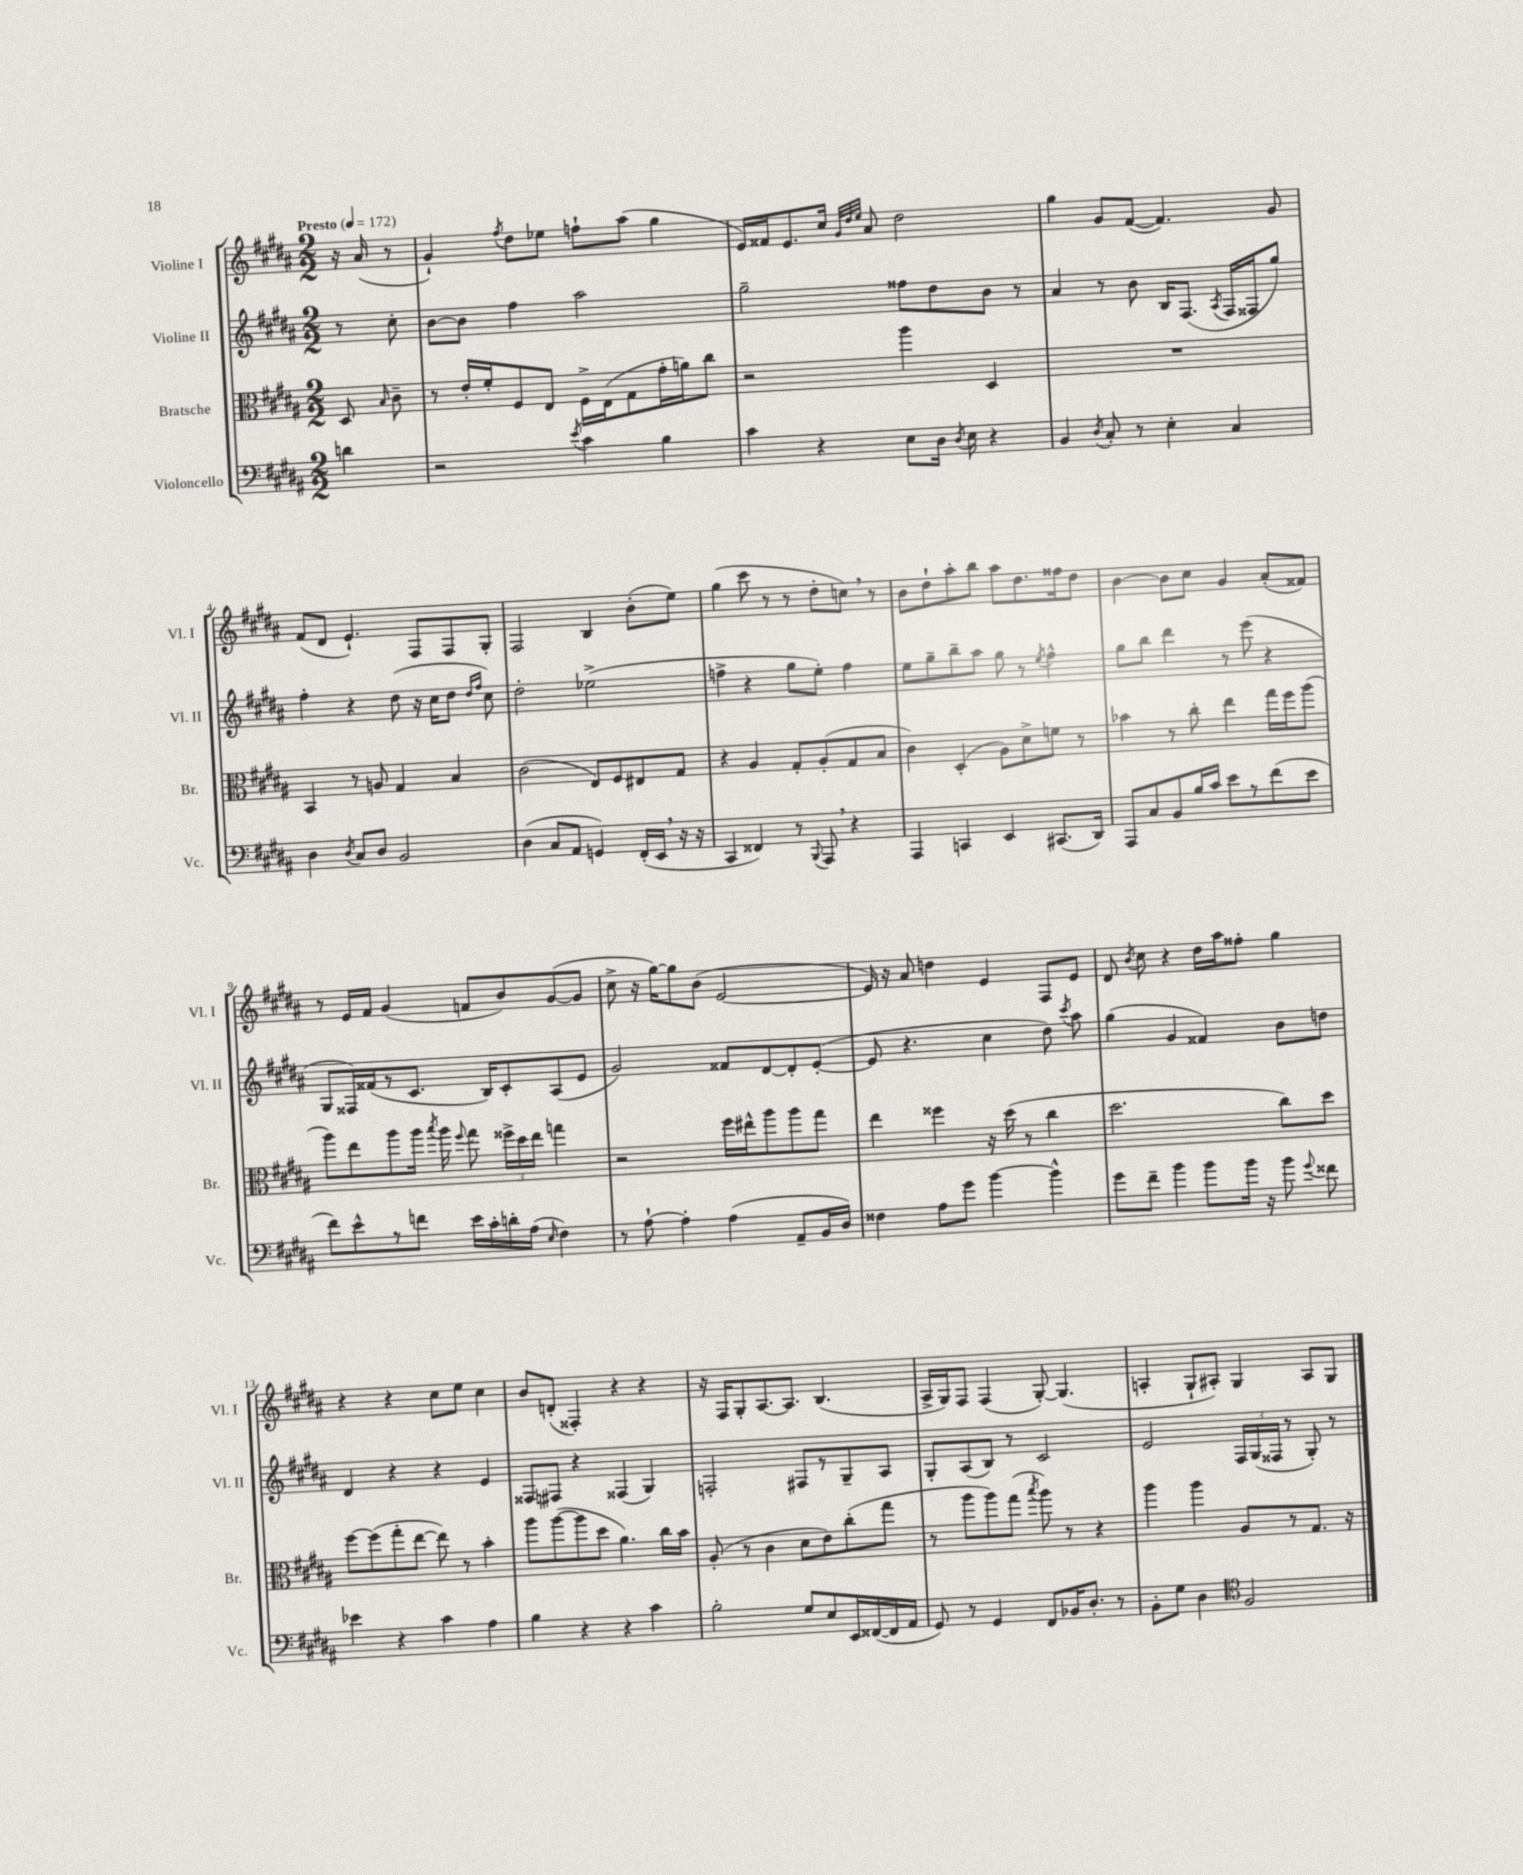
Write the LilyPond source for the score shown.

<<
\new StaffGroup <<
\new Staff = "s0" \with { instrumentName = "Violine I" shortInstrumentName = "Vl. I" } {
    \clef treble \key b \major \numericTimeSignature \time 2/2 \partial 4 \tempo "Presto" 4 = 172
    \autoBeamOff r16 ais'16( r8 |
    gis'4-!) \acciaccatura { fis''8 } dis''8[ ees''8] f''8[-! ais''8]( gis''4 |
    e'16[) fisis'16 e'8. cis''16] \grace { gis'32[ dis''32 e''32] } ais'8 dis''2 |
    gis''4 gis'8[ fis'8]~( fis'4.) gis'8 |
    fis'8[( dis'8] e'4.-!) fis8[ fis8 gis8]-. |
    fis2 b4 b'8[-.( e''8]) |
    gis''4( cis'''8 r8 r8 dis''8[-. c''8]) \breathe r8 |
    b'8[ dis''8-! ais''8-. b''8] ais''8[ dis''8. fisis''16 dis''8] |
    b'4~ b'8[ cis''8] gis'4 ais'8[-.( fisis'8]) |
    r8 e'16[ fis'16] gis'4( f'8[ b'8) gis'8~( gis'8] |
    cis''8-> r16 gis''16[~) gis''8 b'8]( e'2~ |
    e'16) r16 ais'8 d''4 e'4 fis8[ e'8] |
    dis'8 \acciaccatura { b'8 } cis''8 r4 dis''16[ ais''16 fisis''8]-. gis''4 |
    r4 r4 cis''8[ e''8] cis''4 |
    b'8[ d'8]-.( fisis4-.) r4 r4 |
    r16 fis16[ gis8-. ais8.~ ais8.] b4.( |
    ais16[-> gis16) fis8] fis4( gis8~-.) gis4.( |
    a4-. gis8[-! ais8]-.) gis4 ais8[ gis8] \bar "|." |
}
\new Staff = "s1" \with { instrumentName = "Violine II" shortInstrumentName = "Vl. II" } {
    \clef treble \key b \major \numericTimeSignature \time 2/2 \partial 4
    \autoBeamOff r8 cis''8-. |
    b'8[~ b'8] fis''4 ais''2 |
    gis''2-- fisis''8[ dis''8 b'8] r8 |
    ais'4 r8 b'8 b16[ fis8.]( \acciaccatura { ais8 } fis16[ fisis16 gis''8]) |
    fis''4-. r4 dis''8( r16 cis''16[ dis''8] \grace { dis''16[ fis''16] } cis''8) |
    dis''2-. ees''2->( |
    f''4-> r4 gis''8[ e''8]-.) f''4 |
    e''8[ gis''8-- b''8-- ais''8] gis''8 r8 \acciaccatura { e''8 } fis''4-^ |
    gis''8[ b''8] dis'''4 r8 e'''8( r4 |
    gis8[ fisis16) fisis'16( r8 cis'8.] b16[) cis'8-. ais8( e'8] |
    gis'2) fisis'8[ dis'8~ dis'8-. e'8]~-.( |
    e'8 r4. cis''4 dis''8) \acciaccatura { cis'''8 } ais''8 |
    gis''4( gis'4 fisis'4) b'8[ d''8] |
    dis'4 r4 r4 e'4 |
    fisis8[ fis8] r4 fisis4( gis4) |
    f2-. fis8[ r8 gis8-- ais8] |
    gis8[-. ais8( b8]) r8 cis'2 |
    e'2 \tuplet 3/2 { fis16[ gis16( fisis16] } r8 gis8-.) r8 \bar "|." |
}
\new Staff = "s2" \with { instrumentName = "Bratsche" shortInstrumentName = "Br." } {
    \clef alto \key b \major \numericTimeSignature \time 2/2 \partial 4
    \autoBeamOff dis8 \grace { b16 } cis'8-- |
    r8 e'16[-. fis'16-. fis8 e8] fis16[-> e16( gis8 gis'16-. a'16) cis''8] |
    r2 ais''4 dis4 |
    R1 |
    b,4 r8 a8 gis4 b4 |
    cis'2( e8[) fis8 eis8 gis8] |
    r4 ais4 gis8[-. ais8-.( gis8 b8] |
    cis'4) dis4-.( ais8[) dis'8-> f'8] r8 |
    bes'4 r8 cis''8-. e''4 gis''16[ fis''16 ais''8]( |
    ais''8[) e''8 ais''8 ais''16] \acciaccatura { b''8 } ais''16 \appoggiatura { fis''8 } gis''8 \tuplet 3/2 { fisis''16[-> dis''16 e''16] } g''4 |
    r2 fis''16[ eis''16-^ ais''8 ais''8 gis''8] |
    e''4 fisis''4 r16 dis''16( r8 cis''4 |
    dis''2. cis''8[) dis''8] |
    fis''8[~ fis''8( gis''8-. e''8]~ e''8) r8 b'4-. |
    ais''8[ ais''8~( ais''8 dis''8] ais'4.) cis''16[ b'16] |
    ais8-.( r8 cis'4 dis'8[ e'8) cis''8-.( gis''8] |
    r8 ais''8[ ais''8) gis''8]( \acciaccatura { b''8 } ais''8) r8 r4 |
    ais''4 ais''4 ais8[ r8 gis8.] r16 \bar "|." |
}
\new Staff = "s3" \with { instrumentName = "Violoncello" shortInstrumentName = "Vc." } {
    \clef bass \key b \major \numericTimeSignature \time 2/2 \partial 4
    \autoBeamOff d'4 |
    r2 \acciaccatura { e'8 } cis'4 b4 |
    cis'4 r4 e8[ dis16] \acciaccatura { dis8 } e16 r4 |
    b,4 \acciaccatura { dis8 } cis8-. r8 e4-. cis4 |
    dis4 \acciaccatura { dis8 } cis8[ dis8] b,2 |
    dis4( cis8[ ais,8] g,4) fis,16[-.( e,16] \breathe r16 r16 |
    cis,4 fisis,4) r8 \appoggiatura { b,,8 } ais,,8 \breathe r4 |
    ais,,4 c,4 e,4 cis,8.[( dis,16]) |
    ais,,8[ cis8 b,8 b16 cis'16] e'8[ r8 fis'8( e'8] |
    fis'8[) e'8-^ r8 f'8] e'16[ cis'16-. d'16-. ais16]( \grace { e16 } fis4) |
    r8 ais8~-! ais4-. ais4( ais,8[-- b,16 dis16]) |
    fisis4 ais8[ gis'8] b'4~ b'4-^ |
    gis'8[ fis'8]-- b'4 b'8[ b'16] r16 b'8 \appoggiatura { gis'8 } fisis'8 |
    ees'4 r4 cis'4 ais4 |
    b4 r4 r4 cis'4 |
    b2-. gis8[ e8 e,16 fisis,16~( fisis,16 ais,16] |
    gis,8) r8 gis,4 fis,8[ bes,16 dis8.]-. r8 |
    b,8[-. gis8] dis4 \clef tenor fis2 \bar "|." |
}
>>
>>
